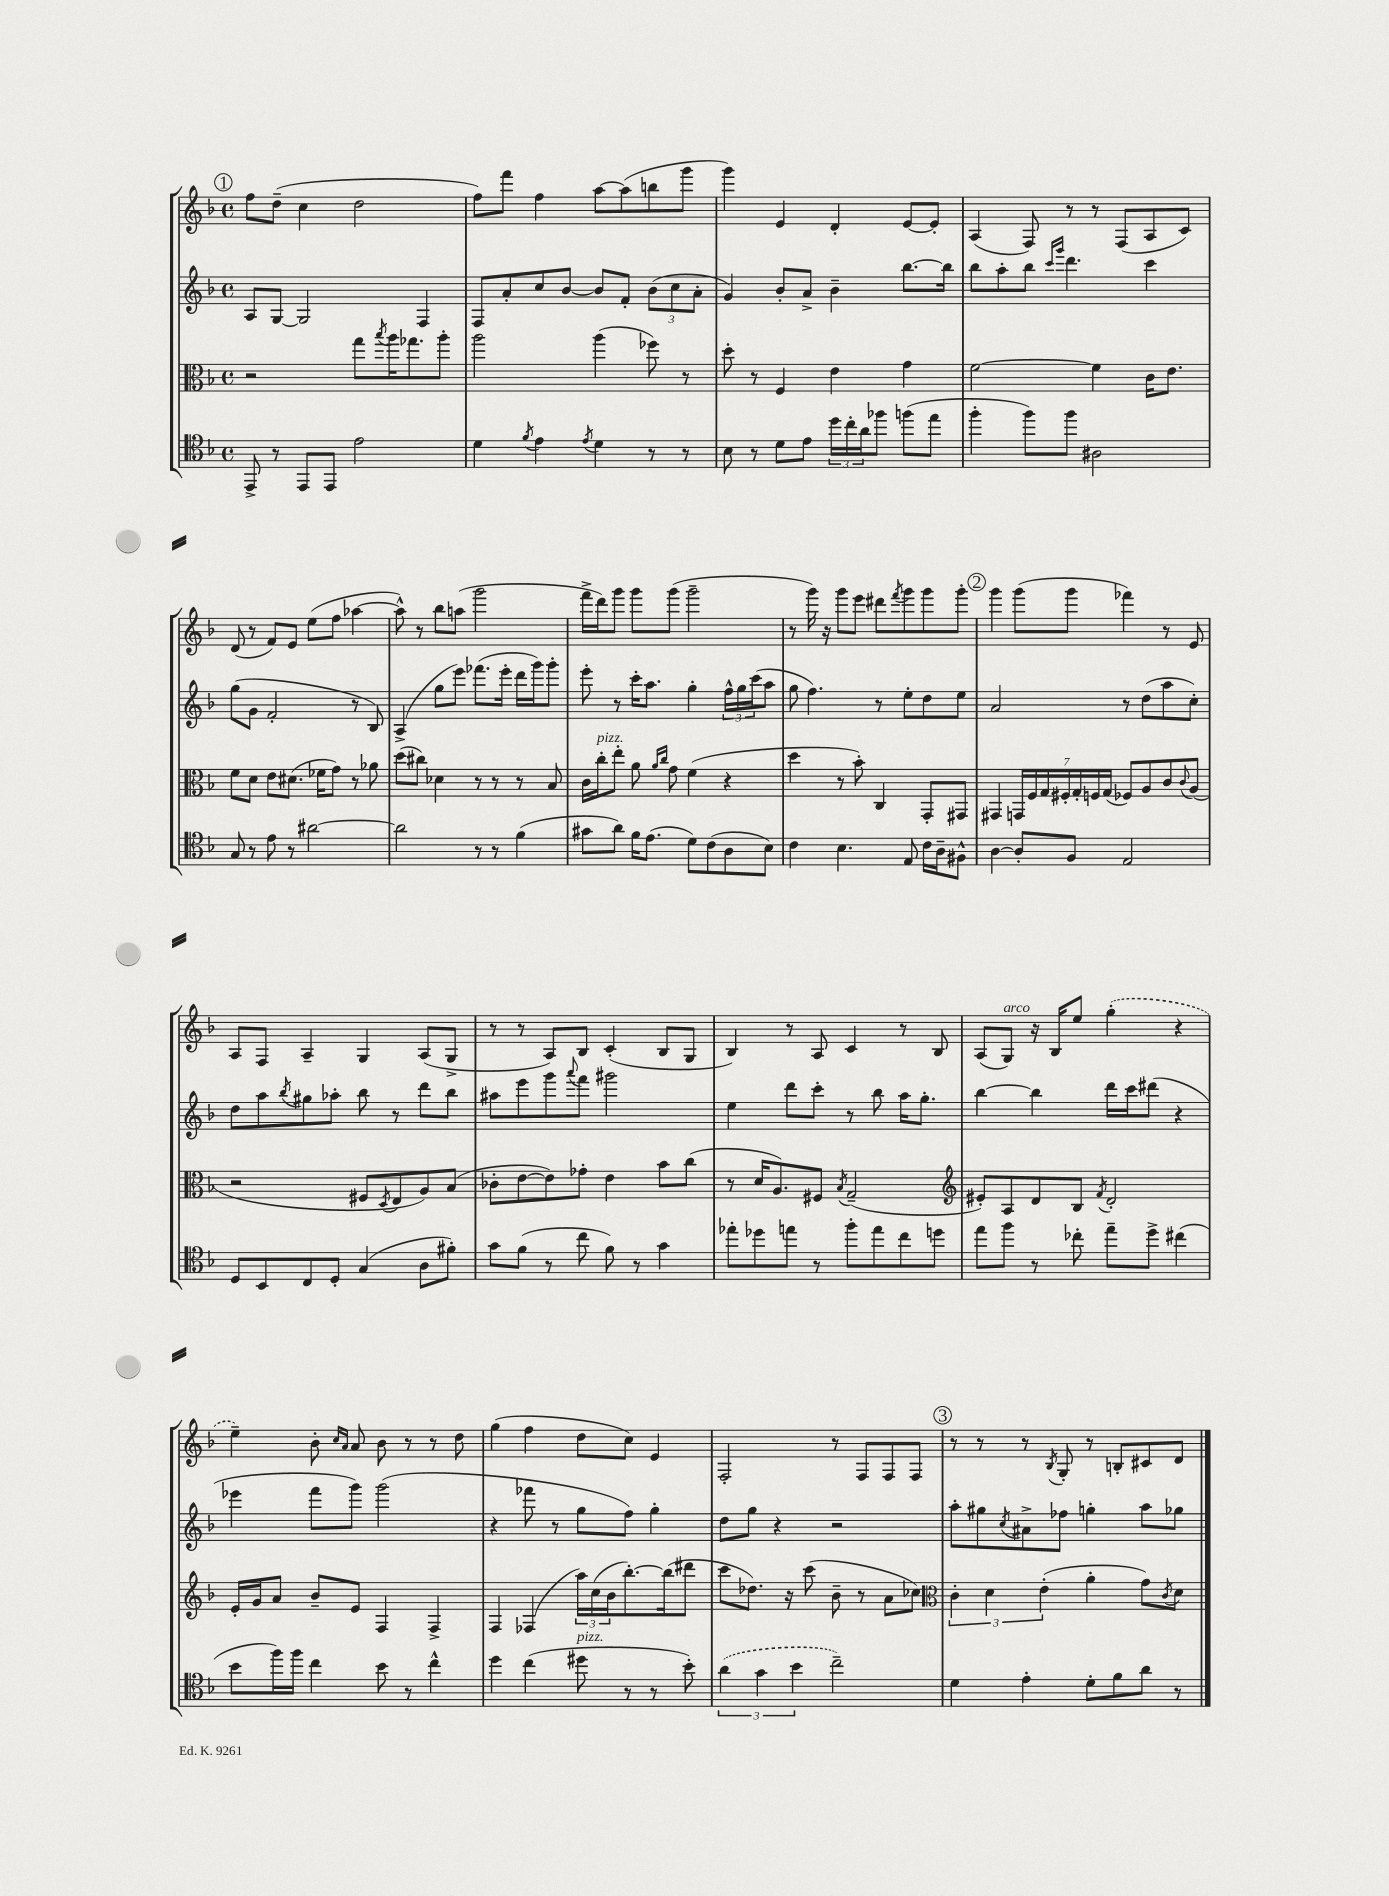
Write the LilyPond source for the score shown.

<<
\new StaffGroup <<
\new Staff = "s0" {
    \clef treble \key f \major \defaultTimeSignature \time 4/4
    \mark \markup { \circle "1" } f''8 d''8--( c''4 d''2 |
    f''8) f'''8 f''4 a''8~ a''8( b''8 g'''8 |
    g'''4) e'4 d'4-. e'8~ e'8-. |
    a4( f8) r8 r8 f8( a8 c'8) |
    d'8( r8 f'8) e'8 e''8( f''8 aes''4~ |
    aes''8-^) r8 bes''8 a''8( g'''2 |
    f'''16-> d'''16) g'''8 g'''8 g'''8( g'''2-- |
    r8 g'''16) r16 g'''8 e'''8 dis'''8 \acciaccatura { f'''8 } g'''8 g'''8 g'''8-. |
    \mark \markup { \circle "2" } g'''4 g'''8( g'''8 fes'''4) r8 e'8 |
    a8 f8 a4-- g4 a8( g8-> |
    r8 r8 a8) bes8 c'4-.( bes8 g8 |
    bes4) r8 a8 c'4 r8 bes8 |
    a8( g8^\markup { \italic "arco" }) r16 bes16 e''8 \once \slurDashed g''4-.( r4 |
    e''4--) bes'8-. \grace { c''16 a'16 } a'8 bes'8 r8 r8 d''8 |
    g''4( f''4 d''8 c''8) e'4 |
    f2-. r8 f8 f8 f8 |
    \mark \markup { \circle "3" } r8 r8 r8 \acciaccatura { bes8 } g8-. r8 b8-. cis'8 d'8 \bar "|." |
}
\new Staff = "s1" {
    \clef treble \key f \major \defaultTimeSignature \time 4/4
    \mark \markup { \circle "1" } a8 g8~ g2 f4 |
    f8 a'8-. c''8 bes'8~ bes'8 f'8-. \tuplet 3/2 { bes'8( c''8 a'8-. } |
    g'4) bes'8-. a'8-> bes'4-- bes''8.~ bes''16 |
    bes''8 a''8-. bes''8 \grace { c'''16 g'''16 } d'''4. c'''4 |
    g''8( g'8 f'2-. r8 bes8) |
    a4->( g''8 e'''8) fes'''8.( e'''16-. d'''16 g'''16) g'''8-. |
    e'''8-. r8 c'''16-. a''8. g''4-. \tuplet 3/2 { f''16-^ g''16 c'''16( } a''8 |
    g''8 f''4.) r8 e''8-. d''8 e''8 |
    \mark \markup { \circle "2" } a'2 r8 d''8( a''8 c''8-.) |
    d''8 a''8 \acciaccatura { bes''8 } gis''8 aes''8-. bes''8 r8 d'''8 bes''8 |
    ais''8 e'''8 g'''8 \appoggiatura { a'''8 } f'''8 gis'''2 |
    e''4 d'''8 c'''8-. r8 bes''8 a''16 g''8.-. |
    bes''4~ bes''4 d'''16 c'''16 dis'''8( r4 |
    ees'''4 f'''8 g'''8) g'''2( |
    r4 fes'''8 r8 g''8 f''8) g''4-. |
    d''8 g''8 r4 r2 |
    \mark \markup { \circle "3" } a''8-. gis''8 \acciaccatura { c''8 } ais'8-> fes''8 g''4-. a''8 ges''8 \bar "|." |
}
\new Staff = "s2" {
    \clef alto \key f \major \defaultTimeSignature \time 4/4
    \mark \markup { \circle "1" } r2 g''8 \acciaccatura { bes''8 } a''16 ges''8. a''8-. |
    a''2 a''4( fes''8) r8 |
    d''8-. r8 f4 e'4 g'4 |
    f'2~ f'4 c'16 e'8. |
    f'8 d'8 e'8 dis'8.( fes'16 g'8) r8 aes'8 |
    d''8( cis''8) des'4 r8 r8 r8 bes8 |
    c'16 c''16-.^\markup { \italic "pizz." } e''8-. a'8 \grace { a'16 c''16 } g'8 f'4( r4 |
    d''4 r8 bes'8-.) c4 g,8-. gis,8 |
    \mark \markup { \circle "2" } gis,4 \tuplet 7/4 { g,16 f16 g16 fis16-. g16-. f16 g16( } fes8) a8 c'8 \appoggiatura { c'8 } a8( |
    r2 fis8 \acciaccatura { d8 } e8 a8) bes8( |
    ces'8-. e'8~ e'8) ges'8-. e'4 bes'8 c''8( |
    r8 d'16 a8.) fis8 \acciaccatura { bes8 } g2--( |
    \clef treble eis'8-.) a8 d'8 bes8 \acciaccatura { f'8 } d'2-. |
    e'16-. g'16 a'8 bes'8-- e'8 f4 f4-> |
    f4 fes4( \tuplet 3/2 { a''16) c''16( bes'16 } bes''8.~-.) bes''16( dis'''8 |
    c'''8 des''8.) r16 c'''8( bes'8-- r8 a'8 ces''8) |
    \mark \markup { \circle "3" } \clef alto \tuplet 3/2 { c'4-. d'4 e'4-.( } a'4-. g'8) \acciaccatura { c'8 } d'8 \bar "|." |
}
\new Staff = "s3" {
    \clef tenor \key f \major \defaultTimeSignature \time 4/4
    \mark \markup { \circle "1" } e,8-> r8 e,8 e,8 e'2 |
    d'4 \acciaccatura { f'8 } e'4 \acciaccatura { e'8 } d'4 r8 r8 |
    bes8 r8 d'8 e'8 \tuplet 3/2 { d''16 c''16-. a'16 } fes''8 f''8( e''8 |
    f''4-. f''8) f''8 ais2 |
    g8 r8 e'8 r8 ais'2~ |
    ais'2 r8 r8 f'4( |
    gis'8 a'8) f'16 e'8.( d'8) c'8( a8 bes8) |
    c'4 bes4. e8 c'16 a16-- fis8-^ |
    \mark \markup { \circle "2" } a4~ a8-. f8 e2 |
    d8 bes,8 c8 d8-. g4( a8 fis'8-.) |
    g'8 f'8( r8 c''8 f'8) r8 g'4 |
    ees''8-. des''8 e''8 r8 f''8-. e''8 c''8 d''8 |
    e''8 f''8 r8 ces''8-. e''8-- d''8-> cis''4( |
    bes'8 f''16) f''16 c''4 bes'8 r8 c''4-^ |
    d''4 c''4( dis''8^\markup { \italic "pizz." } r8 r8 bes'8-.) |
    \tuplet 3/2 { \once \slurDashed a'4( g'4 bes'4 } c''2--) |
    \mark \markup { \circle "3" } d'4 e'4-. d'8-. f'8 a'8 r8 \bar "|." |
}
>>
>>
\layout { \context { \Score \remove "Bar_number_engraver" } }
